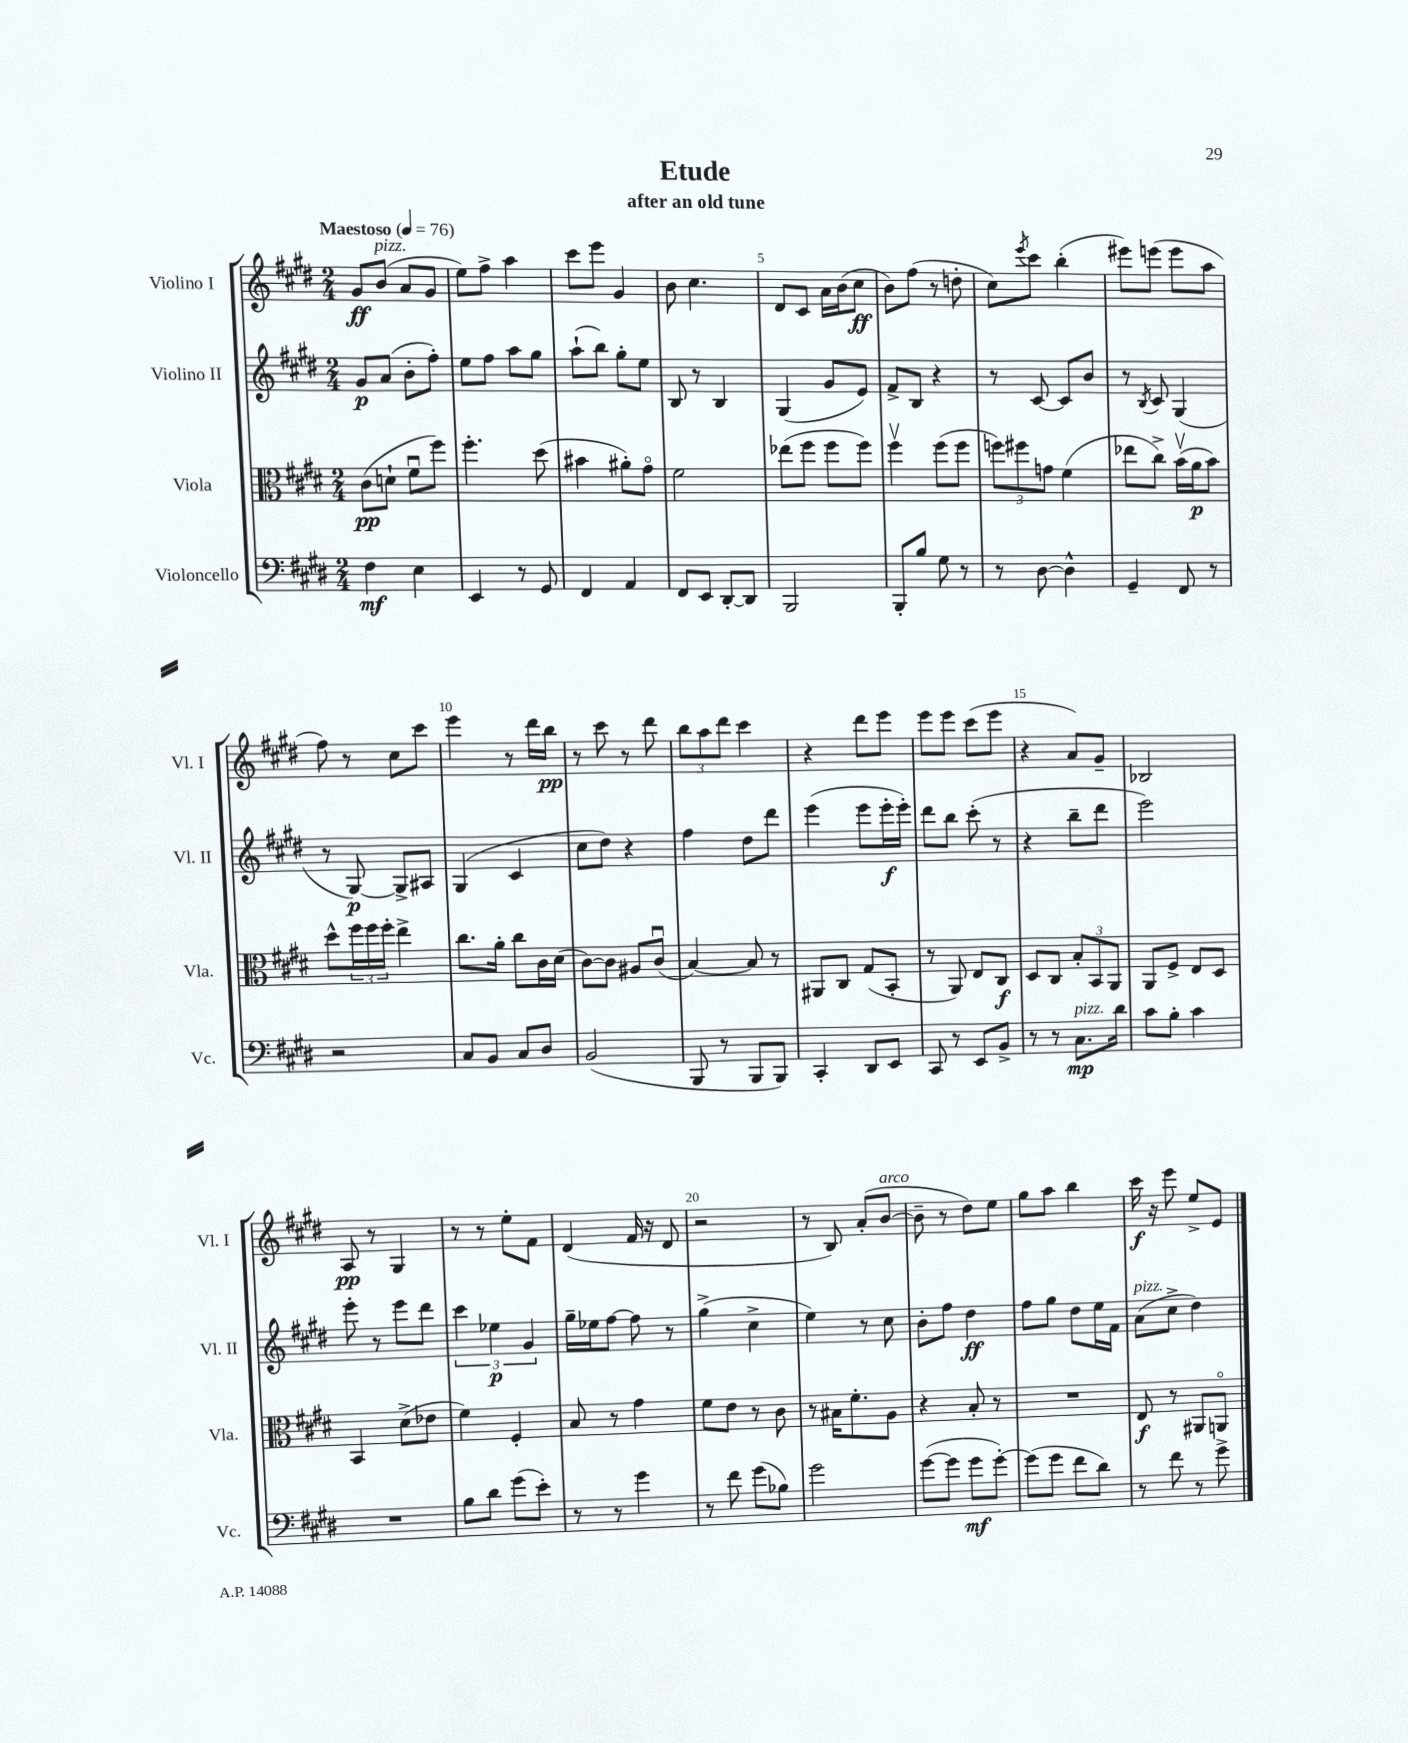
\header { title = "Etude" subtitle = "after an old tune" }
<<
\new StaffGroup <<
\new Staff = "s0" \with { instrumentName = "Violino I" shortInstrumentName = "Vl. I" } {
    \clef treble \key e \major \numericTimeSignature \time 2/4 \tempo "Maestoso" 4 = 76
    gis'8\ff b'8^\markup { \italic "pizz." }( a'8 gis'8 |
    e''8) fis''8-> a''4 |
    cis'''8 e'''8 gis'4 |
    b'8 cis''4. |
    dis'8 cis'8 a'16 b'16( cis''8\ff |
    b'8) fis''8( r8 d''8-. |
    cis''8) \acciaccatura { e'''8 } cis'''8 b''4-.( |
    eis'''8) e'''8( e'''8 a''8 |
    fis''8) r8 cis''8 cis'''8 |
    e'''4 r8 dis'''16 b''16\pp |
    r8 cis'''8 r8 dis'''8 |
    \tuplet 3/2 { b''8 a''8 dis'''8 } cis'''4 |
    r4 dis'''8 e'''8 |
    e'''8 e'''8 cis'''8( e'''8 |
    r4 a'8) gis'8-- |
    bes2 |
    a8\pp r8 gis4 |
    r8 r8 e''8-. fis'8 |
    dis'4( fis'16 r16 dis'8 |
    r2 |
    r8 b8) a'8-.( b'8~^\markup { \italic "arco" } |
    b'8-- r8 dis''8) e''8 |
    gis''8 a''8 b''4 |
    cis'''16\f r16 e'''8 e''8-> e'8 \bar "|." |
}
\new Staff = "s1" \with { instrumentName = "Violino II" shortInstrumentName = "Vl. II" } {
    \clef treble \key e \major \numericTimeSignature \time 2/4
    gis'8\p a'8( b'8-. fis''8-.) |
    e''8 fis''8 a''8 gis''8 |
    a''8-!( b''8) gis''8-. e''8 |
    b8 r8 b4 |
    gis4( gis'8 e'8) |
    fis'8-> b8 r4 |
    r8 cis'8~ cis'8 b'8 |
    r8 \acciaccatura { b8 } cis'8 gis4( |
    r8 gis8~\p) gis8-> ais8 |
    gis4( cis'4 |
    cis''8 dis''8) r4 |
    fis''4 dis''8 dis'''8 |
    e'''4( e'''8 e'''16-.\f e'''16-.) |
    dis'''8 b''8 cis'''8-.( r8 |
    r4 b''8-- dis'''8 |
    e'''2) |
    e'''8-. r8 e'''8 dis'''8 |
    \tuplet 3/2 { cis'''4 ees''4\p gis'4 } |
    gis''16-- ees''16 fis''8~ fis''8 r8 |
    gis''4->( cis''4-> |
    e''4) r8 cis''8 |
    b'8-. fis''8 dis''4\ff |
    fis''8 gis''8 dis''8 e''16 fis'16 |
    a'8^\markup { \italic "pizz." }( cis''8-> dis''4) \bar "|." |
}
\new Staff = "s2" \with { instrumentName = "Viola" shortInstrumentName = "Vla." } {
    \clef alto \key e \major \numericTimeSignature \time 2/4
    cis'8\pp( d'8-! fis'8\downbow fis''8) |
    fis''4.-. dis''8( |
    bis'4 ais'8-.) gis'8\flageolet |
    fis'2 |
    ees''8( fis''8 fis''8 fis''8) |
    fis''4\upbow fis''8( fis''8 |
    \tuplet 3/2 { f''8) fis''8 g'8 } fis'4( |
    ees''8 cis''8->) b'16\upbow( a'16\p b'8) |
    dis''8-^ \tuplet 3/2 { fis''16 fis''16 fis''16-. } e''4-> |
    cis''8. a'16-. cis''8 cis'16 dis'16( |
    cis'8~) cis'8 ais8 cis'8\downbow( |
    b4~) b8 r8 |
    ais,8 cis8 gis8( b,8-. |
    r8 a,8) e8 cis8\f |
    dis8 cis8 \tuplet 3/2 { b8-. b,8 a,8 } |
    a,8 fis8-> e8 dis8 |
    b,4 dis'8->( ees'8 |
    fis'4) fis4-. |
    b8 r8 gis'4 |
    fis'8 e'8 r8 cis'8 |
    r8 bis16 fis'8.-. a8 |
    r4 b8-. r8 |
    R2 |
    e8\f r8 ais,8 a,8\flageolet \bar "|." |
}
\new Staff = "s3" \with { instrumentName = "Violoncello" shortInstrumentName = "Vc." } {
    \clef bass \key e \major \numericTimeSignature \time 2/4
    fis4\mf e4 |
    e,4 r8 gis,8 |
    fis,4 a,4 |
    fis,8 e,8 dis,8~-. dis,8 |
    b,,2 |
    b,,8-. b8 gis8 r8 |
    r8 dis8~ dis4-^ |
    gis,4-- fis,8 r8 |
    r2 |
    cis8 b,8 cis8 dis8 |
    b,2( |
    b,,8 r8 b,,8 b,,8) |
    cis,4-. dis,8 e,8 |
    cis,8 r8 e,8 b,8-> |
    r8 r8 cis8.\mp^\markup { \italic "pizz." } dis'16 |
    cis'8 b8-. cis'4 |
    R2 |
    b8 dis'8 gis'8( e'8-.) |
    r8 r8 gis'4 |
    r8 fis'8 gis'8( bes8) |
    gis'2 |
    gis'8~( gis'8 gis'8\mf gis'8~-.) |
    gis'8( gis'8 fis'8 dis'8) |
    r8 fis'8 r8 gis'8-> \bar "|." |
}
>>
>>
\layout { \context { \Score \override BarNumber.break-visibility = ##(#f #t #t) barNumberVisibility = #(every-nth-bar-number-visible 5) } }
